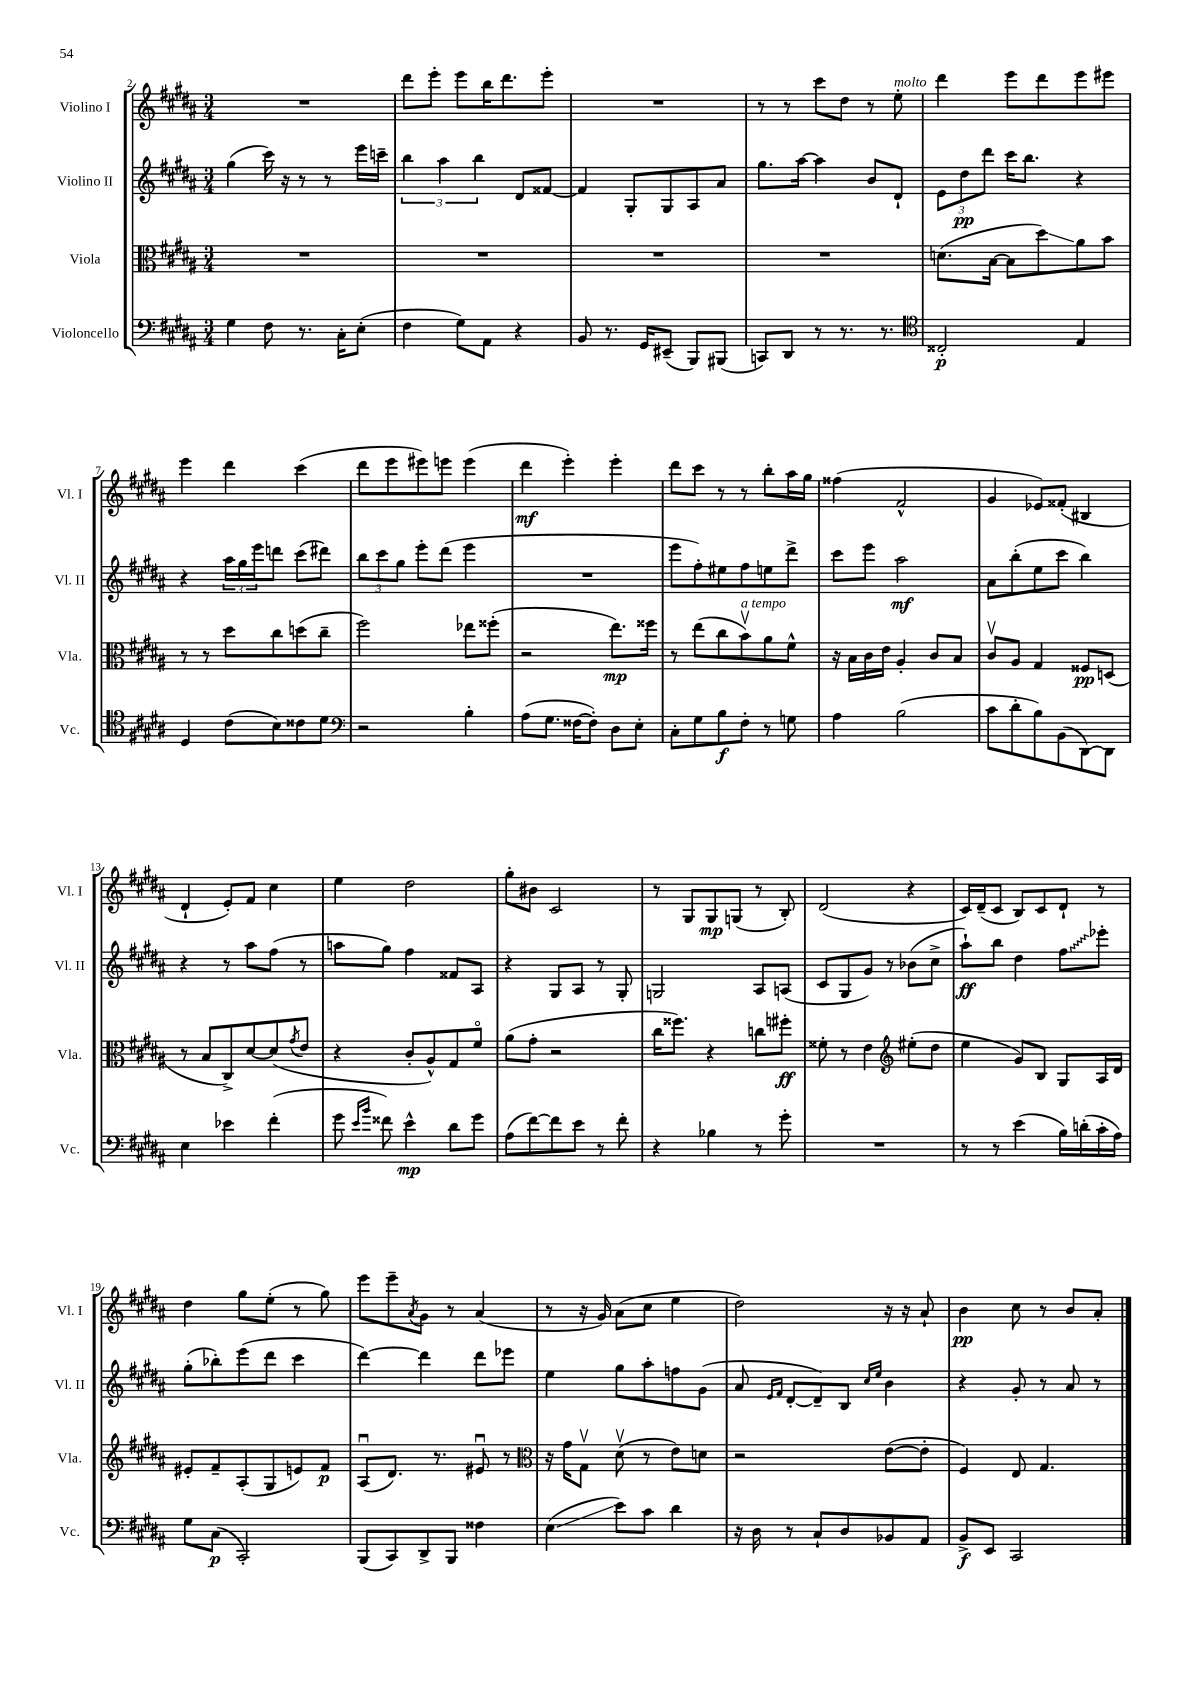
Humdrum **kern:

**kern	**kern	**kern	**kern
*staff4	*staff3	*staff2	*staff1
*clefF4	*clefC3	*clefG2	*clefG2
*k[f#c#g#d#a#]	*k[f#c#g#d#a#]	*k[f#c#g#d#a#]	*k[f#c#g#d#a#]
*M3/4	*M3/4	*M3/4	*M3/4
4G#	2.r	(4gg#	2.r
8F#	.	16ccc#)	.
.	.	16r	.
8.r	.	8r	.
.	.	8r	.
16C#'	.	.	.
(8E'	.	16eee	.
.	.	16ccc~	.
=	=	=	=
4F#	2.r	6bb	8ddd#
.	.	.	8eee'
.	.	6aa#	.
8G#)	.	.	8eee
.	.	6bb	.
8AA#	.	.	16bb
.	.	.	8.ddd#
4r	.	8d#	.
.	.	[8f##	8eee'
=	=	=	=
8BB	2.r	4f##]	2.r
8.r	.	.	.
.	.	8G#'	.
16GG#	.	.	.
(8EE#~	.	8G#	.
8BBB)	.	8A#	.
(8BBB#	.	8a#	.
=	=	=	=
8CC)	2.r	8.gg#	8r
8DD#	.	.	8r
.	.	[16aa#	.
8r	.	4aa#]	8ccc#
8.r	.	.	8dd#
.	.	8b	8r
8.r	.	.	.
.	.	8d#`	8ee'
=	=	=	=
*clefC4	*	*	*
2C##'	(8.d	12e	4ddd#
.	.	12dd#	.
.	.	12ddd#	.
.	[16B	.	.
.	8B]	16ccc#	8eee
.	.	8.bb	.
.	8dd#)	.	8ddd#
4E	8a#	4r	8eee
.	8b	.	8eee#
=	=	=	=
4D#	8r	4r	4eee
.	8r	.	.
(8c#	8dd#	24aa#	4ddd#
.	.	24gg#	.
.	.	24eee	.
8B)	8cc#	8ddd	.
8c##	(8dd	(8ccc#	(4ccc#
8d#	8cc#~	8ddd#)	.
=	=	=	=
*clefF4	*	*	*
2r	2ff#)	12bb	8ddd#
.	.	12ccc#	.
.	.	.	8eee
.	.	12gg#	.
.	.	8eee'	8eee#)
.	.	(8ddd#	8eee
4B'	8ee-	4eee	(4eee
.	(8ff##'	.	.
=	=	=	=
(8A#	2r	2.r	4ddd#
8.G#	.	.	.
.	.	.	4eee')
[16F##	.	.	.
8F##'])	.	.	.
8D#	8.ee)	.	4eee'
8E'	.	.	.
.	16ff##	.	.
=	=	=	=
8C#'	8r	8eee	8ddd#
8G#	(8ee	8ff#')	8ccc#
8B	8cc#	8ee#	8r
8F#'	8bv)	8ff#	8r
8r	8a#	8ee	8bb'
8G	8f#^^	8ddd#^	16aa#
.	.	.	16gg#
=	=	=	=
4A#	16r	8ccc#	(4ff##
.	16B	.	.
.	16c#	8eee	.
.	16e	.	.
(2B	4A#'	2aa#	2f#^^
.	8c#	.	.
.	8B	.	.
=	=	=	=
8c#	8c#v	8a#	4g#
8d#'	8A#	(8bb'	.
8B)	4G#	8ee	8e-)
(8BB	.	8ccc#	(8f##'
[8DD#)	8F##	4bb)	4B#
8DD#]	(8D	.	.
=	=	=	=
4E	8r	4r	4d#`
.	8B	.	.
4e-	8C#^)	8r	8e')
.	[8d#	8aa#	8f#
(4f#'	(8d#]	(8ff#	4cc#
.	8qg#	.	.
.	8e	8r	.
=	=	=	=
8g#	4r	8aa	4ee
16qqe	.	.	.
16qqb	.	.	.
8f##)	.	8gg#)	.
4e^^	8c#'	4ff#	2dd#
.	8A#^^)	.	.
8d#	8G#	8f##	.
8g#	8f#o	8A#	.
=	=	=	=
(8A#	(8a#	4r	8gg#'
[8f#)	8g#'	.	8b#
8f#]	2r	8G#	2c#
8e	.	8A#	.
8r	.	8r	.
8f#'	.	8G#'	.
=	=	=	=
4r	16cc#	2G	8r
.	8.ff##)	.	.
.	.	.	8G#
4B-	4r	.	8G#
.	.	.	(8G
8r	8cc	8A#	8r
8g#'	8ff#'	(8A	8B')
=	=	=	=
2.r	8f##'	8c#	(2d#
.	8r	8G#	.
.	4e	8g#)	.
.	.	8r	.
*	*clefG2	*	*
.	(8ee#'	(8b-	4r
.	8dd#	8cc#^	.
=	=	=	=
8r	4ee	8aa#`)	16c#)
.	.	.	(16d#~
8r	.	8bb	8c#
(4e	8g#)	4dd#	8B)
.	8B	.	8c#
16B)	8G#	8ff#	8d#`
(16d'	.	.	.
16c#'	16A#	8eee-'	8r
16A#)	16d#	.	.
=	=	=	=
8G#	8e#'	(8gg#'	4dd#
(8C#	8f#~	8bb-')	.
2CC#')	(8A#'	(8eee	8gg#
.	8G#	8ddd#	(8ee'
.	8e)	4ccc#	8r
.	8f#	.	8gg#)
=	=	=	=
(8BBB	(8A#u	[4ddd#)	8eee
8CC#)	8.d#)	.	8eee~
.	.	.	8qa#
8DD#^	.	4ddd#]	8g#
.	8.r	.	.
8BBB	.	.	8r
4F##	8e#u	8ddd#	(4a#
.	8r	8eee-	.
=	=	=	=
*	*clefC3	*	*
(4E	16r	4ee	8r
.	16g#	.	.
.	8G#v	.	16r
.	.	.	16g#)
8e)	(8d#v	8gg#	(8a#
8c#	8r	8aa#'	8cc#
4d#	8e)	8ff	4ee
.	8d	(8g#	.
=	=	=	=
16r	2r	8a#	2dd#)
16D#	.	.	.
.	.	16qqe	.
.	.	16qqf#	.
8r	.	[8d#'	.
8C#`	.	8d#~])	.
8D#	.	8B	.
.	.	16qqcc#	.
.	.	16qqee	.
8BB-	([8e	4b	16r
.	.	.	16r
8AA#	8e']	.	8a#`
=	=	=	=
8BB^	4F#)	4r	4b
8EE	.	.	.
2CC#	8E	8g#'	8cc#
.	4.G#	8r	8r
.	.	8a#	8b
.	.	8r	8a#'
==	==	==	==
*-	*-	*-	*-
